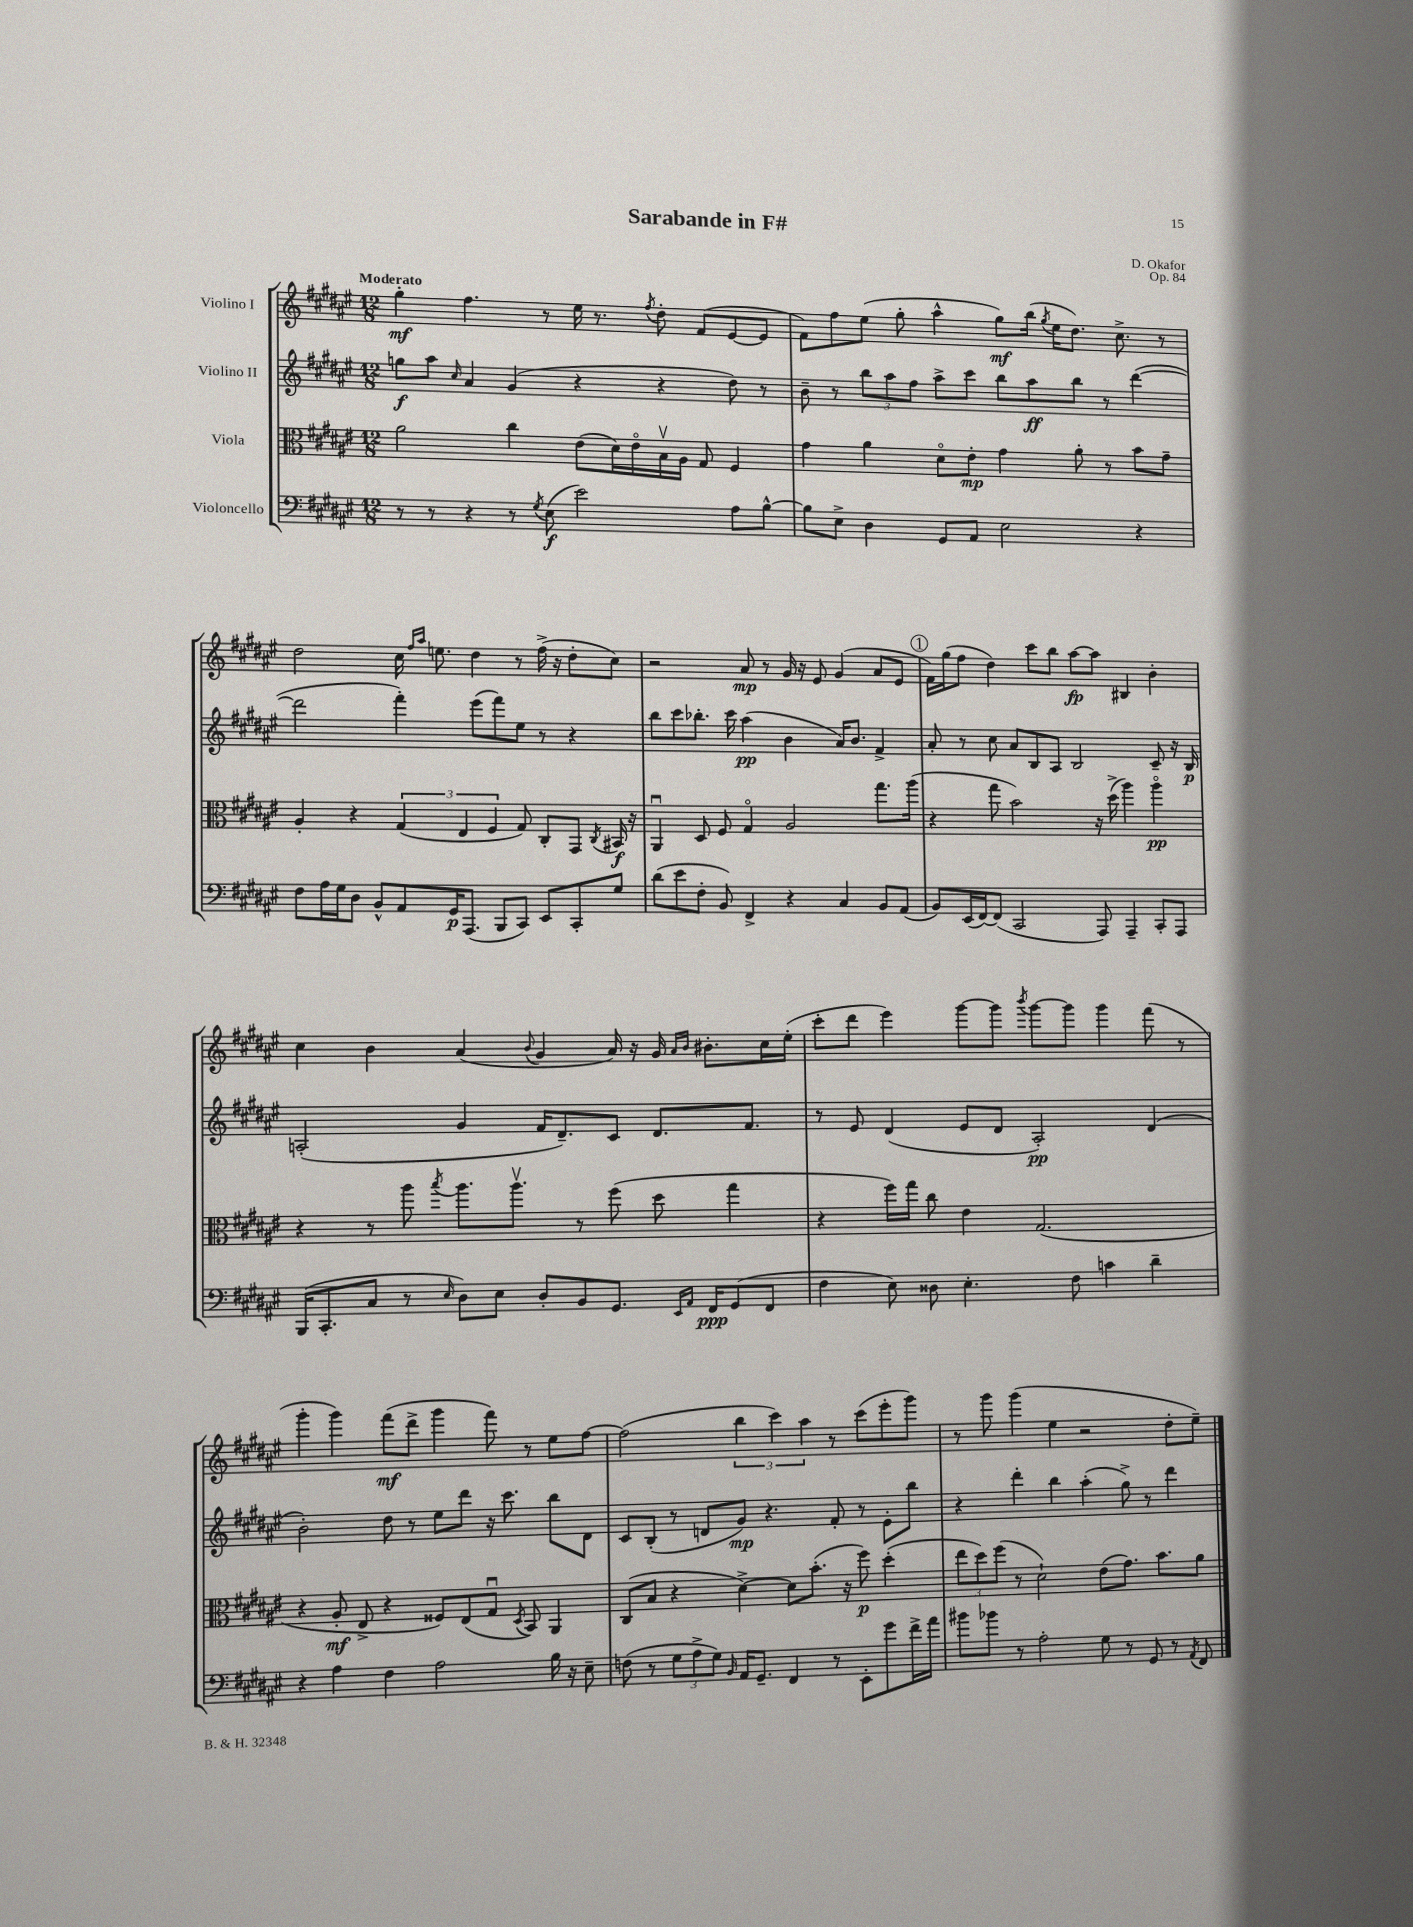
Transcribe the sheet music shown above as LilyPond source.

\header { title = "Sarabande in F#" composer = "D. Okafor" opus = "Op. 84" }
<<
\new StaffGroup <<
\new Staff = "s0" \with { instrumentName = "Violino I" } {
    \clef treble \key fis \major \numericTimeSignature \time 12/8 \tempo "Moderato"
    \autoBeamOff gis''4-.\mf fis''4. r8 eis''16 r8. \acciaccatura { fis''8 } dis''8-. fis'8[( eis'8~ eis'8] |
    fis'8[) fis''8 eis''8]( gis''8-. ais''4-^ gis''8[\mf) b''16]( \acciaccatura { gis''8 } eis''16[ dis''8.]) cis''8.-> r8 |
    dis''2 cis''16 \grace { fis''16[ ais''16] } e''8. dis''4 r8 fis''16->( r16 dis''8[-. cis''8]) |
    r2 ais'8\mp r8 gis'16 r16 eis'8 gis'4( ais'8[ eis'8] |
    \mark \markup { \circle "1" } fis'16[) gis''16( fis''8] dis''4) cis'''8[ b''8] ais''8[~\fp ais''8] bis4 b'4-. |
    cis''4 b'4 ais'4( \appoggiatura { b'8 } gis'4 ais'16) r16 gis'16 \grace { ais'16[ b'16] } bis'8.[-. cis''16 eis''16]-.( |
    cis'''8[-. dis'''8] eis'''4) gis'''8[~ gis'''8] \acciaccatura { b'''8 } gis'''8[~ gis'''8] gis'''4 fis'''8( r8 |
    gis'''4-. gis'''4) fis'''8[\mf( dis'''8]-> gis'''4 fis'''8) r8 eis''8[ fis''8]~ |
    fis''2( \tuplet 3/2 { b''4 cis'''4) ais''4 } r8 cis'''8[( eis'''8-. gis'''8]) |
    r8 gis'''8 gis'''4( eis''4 r2 dis''8[-. eis''8]--) \bar "|." |
}
\new Staff = "s1" \with { instrumentName = "Violino II" } {
    \clef treble \key fis \major \numericTimeSignature \time 12/8
    \autoBeamOff g''8[\f ais''8] \grace { cis''16 } ais'4 gis'4( r4 r4 dis''8) r8 |
    b'8-- r8 \tuplet 3/2 { b''8[ ais''8 fis''8] } ais''8[-> cis'''8] b''8[ ais''8\ff b''8] r8 dis'''4~( |
    dis'''2 fis'''4-.) eis'''8[( fis'''8) eis''8] r8 r4 |
    b''8[ cis'''8 bes''8.]-. cis'''16 ais''4\pp( b'4 ais'16[) b'8.] fis'4-> |
    \mark \markup { \circle "1" } ais'8-. r8 cis''8 ais'8[ b8 ais8] b2 cis'8-- r16 b16\p |
    a2-.( gis'4 fis'16[ dis'8.--) cis'8] dis'8.[ fis'8.] |
    r8 eis'8 dis'4( eis'8[ dis'8] ais2-.\pp) dis'4( |
    b'2-.) dis''8 r8 eis''8[ dis'''8] r16 cis'''8. b''8[ dis'8] |
    cis'8[ b8]-.( r8 d'8[ gis'8]\mp) r4. fis'8-. r8 eis'8[-. b''8] |
    r4 dis'''4-. b''4 ais''4-.( gis''8->) r8 dis'''4 \bar "|." |
}
\new Staff = "s2" \with { instrumentName = "Viola" } {
    \clef alto \key fis \major \numericTimeSignature \time 12/8
    \autoBeamOff ais'2 cis''4 eis'8[( dis'16) eis'16\flageolet b16\upbow ais16] gis8 fis4 |
    gis'4 ais'4 dis'8[\flageolet eis'8]-.\mp gis'4 ais'8-. r8 b'8[ gis'8]-- |
    ais4-. r4 \tuplet 3/2 { gis4( eis4 fis4 } gis8) cis8[-. gis,8] \acciaccatura { cis8 } bis,16\f r16 |
    ais,4\downbow dis8 fis8 gis4\flageolet ais2 gis''8.[ ais''16]( |
    \mark \markup { \circle "1" } r4 gis''8 b'2) r16 dis''16->( ais''4) ais''4\flageolet\pp |
    r4 r8 ais''8 \acciaccatura { b''8 } ais''8.[ ais''8.]\upbow r8 fis''8( dis''8 gis''4 |
    r4 fis''16[) gis''16] cis''8 eis'4 gis2.( |
    r4 ais8-.\mf eis8-> r4 fisis8[) eis8( gis8]\downbow \acciaccatura { dis8 } b,8) ais,4 |
    cis8[( b8] r4 dis'4~->) dis'8[ b'8.]-.( r16 fis''8\p) dis''4-.( |
    \tuplet 3/2 { eis''8[ dis''8) fis''8]( } r8 dis'2-!) eis'8[( gis'8.]) b'8.[ ais'8] \bar "|." |
}
\new Staff = "s3" \with { instrumentName = "Violoncello" } {
    \clef bass \key fis \major \numericTimeSignature \time 12/8
    \autoBeamOff r8 r8 r4 r8 \acciaccatura { gis8 } eis8\f( eis'2) ais8[ b8]~-^ |
    b8[ eis8]-> dis4 gis,8[ ais,8] eis2 r4 |
    fis8[ ais16 gis16 dis8] b,8[-^ ais,8 gis,16\p ais,,8.]( b,,8[ cis,8]) eis,8[ cis,8-. gis8] |
    dis'8[( eis'8 fis8]-. b,8) fis,4-> r4 cis4 b,8[ ais,8]( |
    \mark \markup { \circle "1" } b,8[) eis,16( fis,16~) fis,8]( cis,2 ais,,8) ais,,4-- cis,8[-. ais,,8] |
    b,,16[( cis,8.-. cis8] r8 \grace { eis16 } dis8[) eis8] dis8[-. b,8 gis,8.] \grace { eis,16[ ais,16] } fis,16[\ppp gis,8( fis,8] |
    fis4 eis8) disis8 eis4.-. fis8 c'4 dis'4-- |
    r4 ais4 fis4 ais2 b16 r16 eis8-- |
    f8( r8 \tuplet 3/2 { gis8[ ais8-> gis8]) } \grace { b,16 } ais,16[ gis,8.]-- fis,4 r8 eis,8[-. gis'8 fis'16-> ais'16] |
    bis'8[ bes'8] r8 ais2-. gis8 r8 gis,8 r8 \acciaccatura { ais,8 } fis,8 \bar "|." |
}
>>
>>
\layout { \context { \Score \remove "Bar_number_engraver" } }
